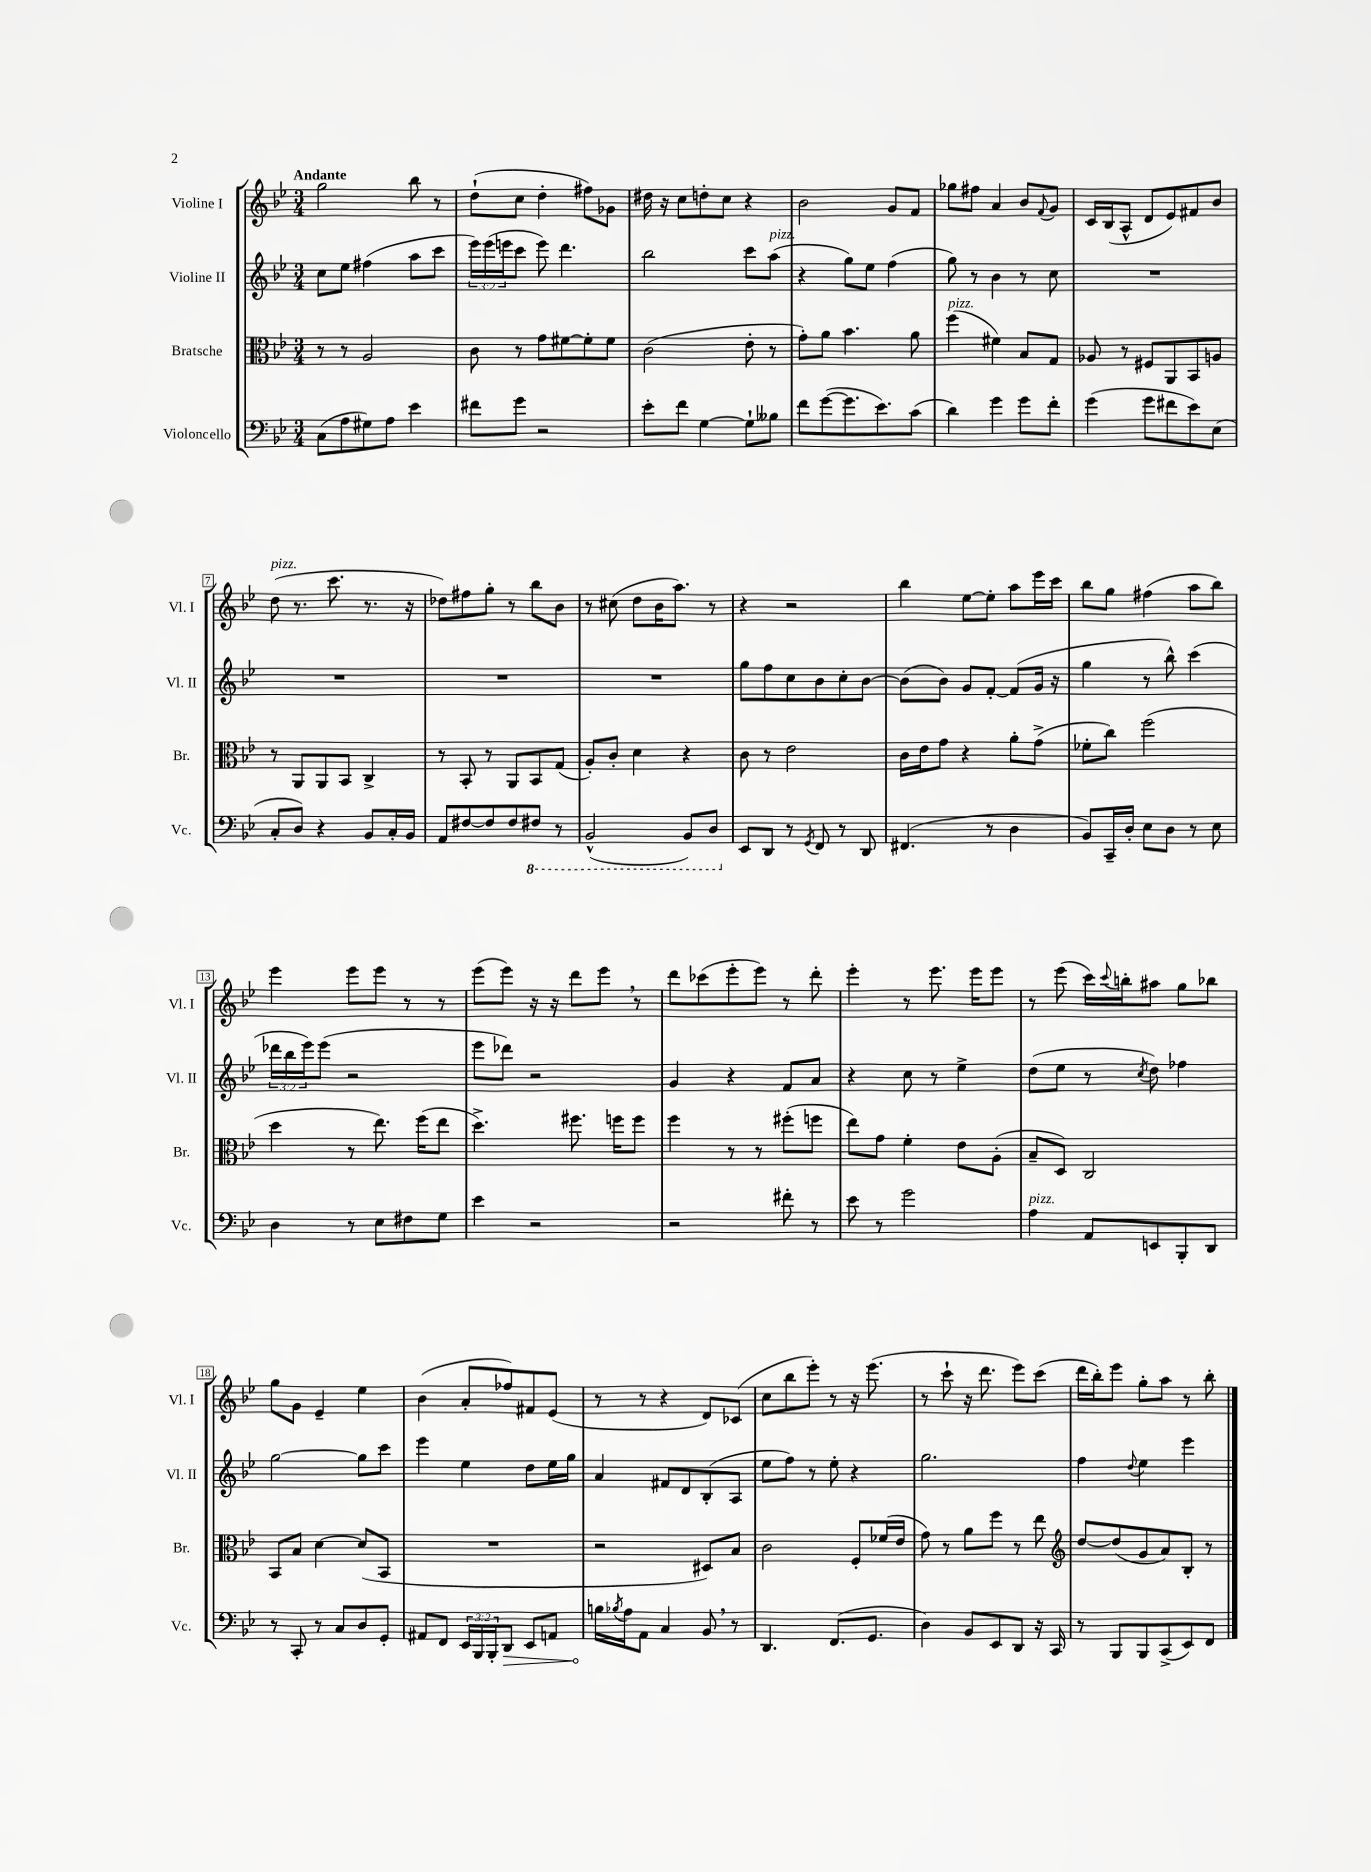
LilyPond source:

<<
\new StaffGroup <<
\new Staff = "s0" \with { instrumentName = "Violine I" shortInstrumentName = "Vl. I" } {
    \clef treble \key bes \major \numericTimeSignature \time 3/4 \tempo "Andante"
    g''2 bes''8 r8 |
    d''8-!( c''8 d''4-. fis''8) ges'8 |
    dis''16 r16 c''8 d''8-. c''8 r4 |
    bes'2 g'8 f'8 |
    ges''8 fis''8 a'4 bes'8 \appoggiatura { f'8 } g'8 |
    c'16 bes16( a8-^ d'8 ees'8) fis'8 bes'8 |
    d''8^\markup { \italic "pizz." }( r8. c'''8. r8. r16 |
    des''8) fis''8 g''8-. r8 bes''8 bes'8 |
    r8 cis''8( d''8 bes'16 a''8.) r8 |
    r4 r2 |
    bes''4 ees''8~ ees''8-. a''8 ees'''16 c'''16 |
    bes''8 g''8 fis''4( a''8 bes''8) |
    ees'''4 ees'''8 ees'''8 r8 r8 |
    ees'''8( ees'''8) r16 r16 d'''8 ees'''8 \breathe r8 |
    d'''8 ces'''8( ees'''8-. ees'''8) r8 d'''8-. |
    ees'''4-. r8 ees'''8. ees'''16 ees'''8 |
    r8 ees'''8( c'''16) \appoggiatura { c'''8 } b''16-. ais''8 g''8 bes''8 |
    g''8 g'8 ees'4-- ees''4 |
    bes'4( a'8-. fes''8) fis'8 ees'8( |
    r8 r8 r4 d'8) ces'8( |
    c''8 bes''8 ees'''8-.) r8 r16 ees'''8.( |
    r8 c'''8-! r16 d'''8. ees'''8) c'''8( |
    d'''16 bes''16-.) ees'''8 g''8-. a''8 r8 bes''8-. \bar "|." |
}
\new Staff = "s1" \with { instrumentName = "Violine II" shortInstrumentName = "Vl. II" } {
    \clef treble \key bes \major \numericTimeSignature \time 3/4 \override Staff.TupletNumber.text = #tuplet-number::calc-fraction-text
    c''8 ees''8 fis''4( a''8 c'''8 |
    \tuplet 3/2 { ees'''16) ees'''16( e'''16 } c'''8 e'''8) d'''4. |
    bes''2 c'''8 a''8^\markup { \italic "pizz." }( |
    r4 g''8) ees''8 f''4( |
    g''8) r8 bes'4 r8 c''8 |
    R2. |
    R2. |
    R2. |
    R2. |
    g''8 f''8 c''8 bes'8 c''8-. bes'8~ |
    bes'8( bes'8) g'8 f'8~-. f'8( g'16 r16 |
    g''4 r8 bes''8-^) c'''4( |
    \tuplet 3/2 { des'''16 bes''16 ees'''16) } ees'''8( r2 |
    ees'''8 des'''8) r2 |
    g'4 r4 f'8 a'8 |
    r4 c''8 r8 ees''4-> |
    d''8( ees''8 r8 \acciaccatura { c''8 } d''8) fes''4 |
    g''2~ g''8 c'''8 |
    ees'''4 ees''4 d''8 ees''16 g''16 |
    a'4 fis'8 d'8 bes8-.( a8 |
    ees''8 f''8) r8 ees''8-. r4 |
    g''2. |
    f''4 \appoggiatura { d''8 } ees''4 ees'''4 \bar "|." |
}
\new Staff = "s2" \with { instrumentName = "Bratsche" shortInstrumentName = "Br." } {
    \clef alto \key bes \major \numericTimeSignature \time 3/4
    r8 r8 a2 |
    c'8 r8 g'8 fis'8~ fis'8-. fis'8 |
    c'2( ees'8-. r8 |
    g'8-.) a'8 bes'4. a'8 |
    f''4^\markup { \italic "pizz." }( fis'4) bes8 g8 |
    aes8 r8 fis8 a,8 bes,8 a8 |
    r8 a,8 a,8 bes,8 c4-> |
    r8 bes,8-. r8 a,8 bes,8 g8( |
    a8-.) c'8-. d'4 r4 |
    c'8 r8 ees'2 |
    c'16 ees'16 g'8 r4 a'8-. g'8->( |
    fes'8-. c''8) f''2( |
    d''4 r8 ees''8.) f''16( ees''8 |
    d''4.->) fis''8. f''16 f''8 |
    f''4 r8 r8 fis''8-.( f''8 |
    ees''8) g'8 f'4-. ees'8 a8-.( |
    bes8-- d8) c2 |
    bes,8 bes8 d'4~ d'8( bes,8 |
    R2. |
    r2 dis8) bes8 |
    c'2 f8-. fes'16( ees'16 |
    g'8) r8 a'8 f''8 r8 ees''8 |
    \clef treble d''8~ d''8( g'8 a'8) bes8-. r8 \bar "|." |
}
\new Staff = "s3" \with { instrumentName = "Violoncello" shortInstrumentName = "Vc." } {
    \clef bass \key bes \major \numericTimeSignature \time 3/4 \override Staff.TupletNumber.text = #tuplet-number::calc-fraction-text
    c8( a8 gis8) a8 ees'4 |
    fis'8 g'8 r2 |
    ees'8-. f'8 g4~ g8-! beses8 |
    f'8 g'8~( g'8. ees'8.) c'8( |
    d'4) g'4 g'8 f'8-. |
    g'4( g'8 fis'8 ees'8) ees8( |
    c8-. d8) r4 bes,8 c16-. bes,16 |
    a,8 fis8~ fis8 fis8 \ottava #-1 fis,8 r8 |
    bes,,2-^( bes,,8) d,8 \ottava #0 |
    ees,8 d,8 r8 \acciaccatura { g,8 } f,8 r8 d,8 |
    fis,4.( r8 d4 |
    bes,8) c,16-- d16-. ees8 d8 r8 ees8 |
    d4 r8 ees8 fis8 g8 |
    ees'4 r2 |
    r2 fis'8-. r8 |
    ees'8 r8 g'2 |
    a4^\markup { \italic "pizz." } a,8 e,8 bes,,8-. d,8 |
    r8 c,8-. r8 c8 d8 g,8-. |
    ais,8 f,8 \tuplet 3/2 { ees,16 bes,,16 bes,,16-. } \once \override Hairpin.circled-tip = ##t d,8\> ees,8 a,8 |
    b16\! \acciaccatura { bes8 } a16 a,8 c4 bes,8 \breathe r8 |
    d,4. f,8.( g,8. |
    d4) bes,8 ees,8 d,8 r16 c,16 |
    r8 bes,,8 bes,,8 c,8->( ees,8) f,8 \bar "|." |
}
>>
>>
\layout { \context { \Score \override BarNumber.stencil = #(make-stencil-boxer 0.1 0.3 ly:text-interface::print) } }
